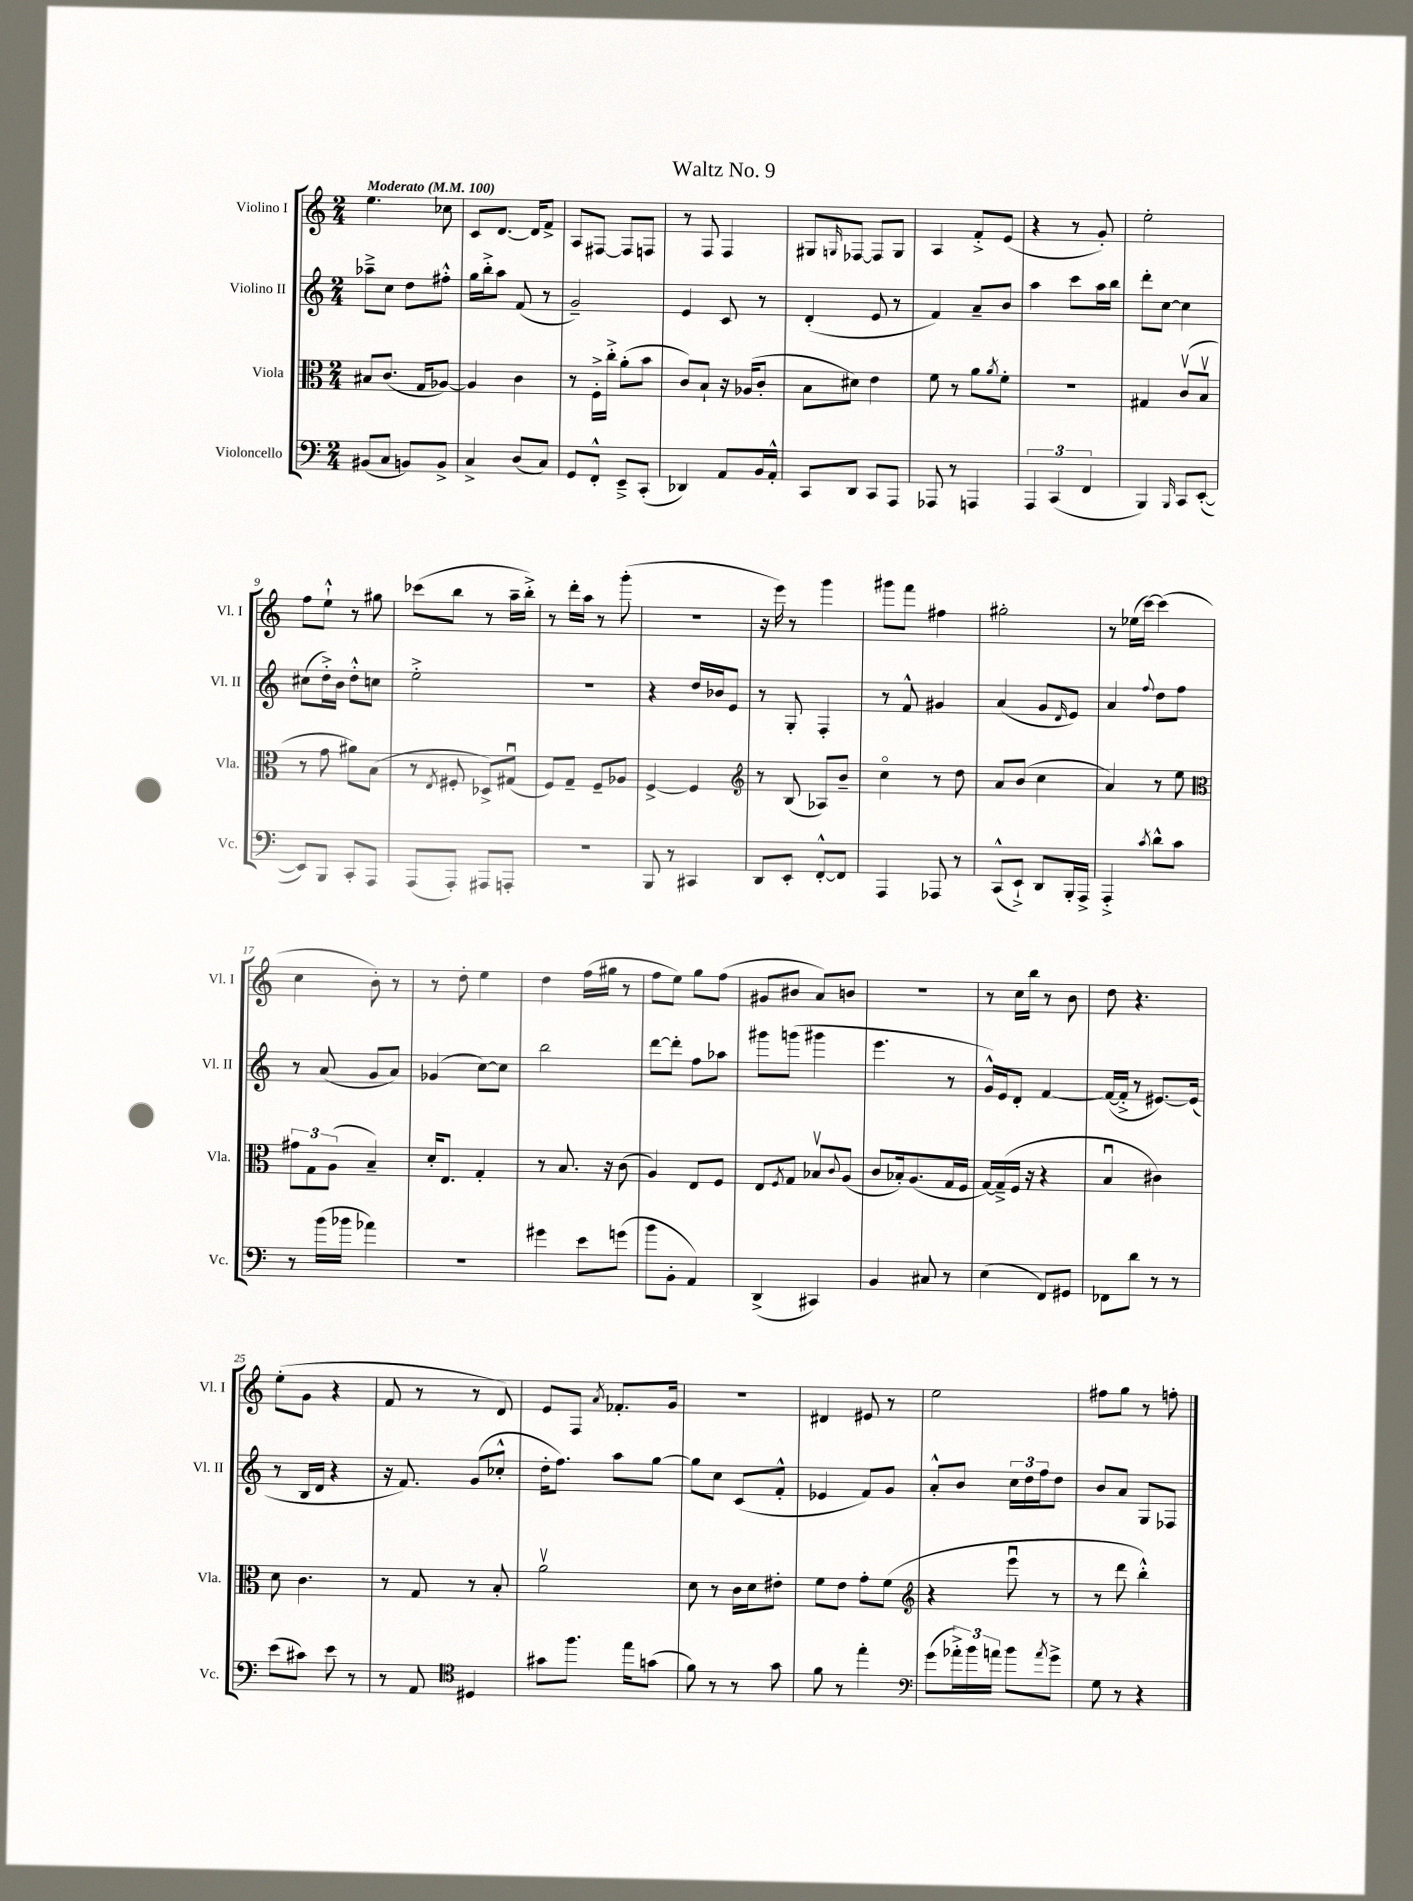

**kern	**kern	**kern	**kern
*staff4	*staff3	*staff2	*staff1
*clefF4	*clefC3	*clefG2	*clefG2
*k[]	*k[]	*k[]	*k[]
*M2/4	*M2/4	*M2/4	*M2/4
*MM100	*MM100	*MM100	*MM100
(8BB#	8B#	8aa-~^	4.ee
8C	(8.c	8cc	.
8BB)	.	8dd	.
.	16G	.	.
8BB^	[8A-)	8ff#'^^	8cc-
=	=	=	=
4C^	4A-]	16gg	8c
.	.	16bb'^	.
.	.	8aa	[8.d
(8D	4c	(8f	.
.	.	.	16d]
8C)	.	8r	8f^
=	=	=	=
8GG	8r	2g~)	8A
8FF'^^	16F'^	.	[8F#
.	16cc'^	.	.
8EE~^	(8a'	.	8F#]
(8CC'	8b	.	8F
=	=	=	=
4DD-)	8c)	4e	8r
.	8B`	.	8F
8AA	16r	8c	4F
.	(16A-	.	.
16BB	8c'	8r	.
16AA'^^	.	.	.
=	=	=	=
8CC	8B	(4d'	8G#
.	.	.	16qqG
8DD	8d#)	.	[8F-
8CC	4e	8e	8F-]
8AAA	.	8r	8G
=	=	=	=
8AAA-	8f	4f)	4A
8r	8r	.	.
4AAA	8a	8a~	8f'^
.	8qa	.	.
.	8f'	8b	(8e
=	=	=	=
6AAA	2r	4aa	4r
(6CC	.	.	.
.	.	8ccc	8r
6FF	.	.	.
.	.	16aa	8g')
.	.	16bb	.
=	=	=	=
4BBB)	4G#	8ddd'	2ee'
.	.	[8cc	.
16qqBBB	.	.	.
8CC	(8cv	4cc]	.
([8EE'	8Bv	.	.
=	=	=	=
8EE])	8r	(8cc#	8ff
8BBB	8g	16dd'^)	8ee`^^
.	.	16b	.
8CC'	8a#)	8dd'^^	8r
8AAA	(8B	8cc	8gg#
=	=	=	=
(8AAA	8r	2ee'^	(8ccc-
.	8qE	.	.
8AAA')	8F#'	.	8bb
8AAA#	8D-^)	.	8r
8AAA'	(8G#u	.	16aa~
.	.	.	16bb'^)
=	=	=	=
2r	8F)	2r	8r
.	8G~	.	16ddd'
.	.	.	16aa
.	8F~	.	8r
.	8A-	.	(8ggg'
=	=	=	=
8BBB	[4F^	4r	2r
8r	.	.	.
4CC#	4F]	16dd	.
.	.	16b-	.
.	.	8e	.
=	=	=	=
*	*clefG2	*	*
8DD	8r	8r	16r
.	.	.	16eee)
8EE'	(8B	8G'	8r
[8FF'^^	8A-)	4F'	4ggg
8FF]	8b~	.	.
=	=	=	=
4AAA	4cco	8r	8ggg#
.	.	8f^^	8fff
8AAA-	8r	4g#	4ff#
8r	8dd	.	.
=	=	=	=
(8CC^^	8a	(4a	2gg#'
8EE`^)	(8b	.	.
8DD	4cc	8g	.
.	.	16qqd	.
16BBB'	.	8e)	.
16AAA^	.	.	.
=	=	=	=
4AAA'^	4a)	4a	8r
.	.	.	(16ee-
.	.	.	[16ccc)
8qc	.	8qqff	.
8d^^	8r	8dd	(4ccc]
8c	8ee	8ff	.
=	=	=	=
*	*clefC3	*	*
8r	12g#	8r	4cc
.	12G	.	.
(16b	.	(8a	.
.	(12A	.	.
16b-	.	.	.
4a-)	4B~)	8g	8b')
.	.	8a)	8r
=	=	=	=
2r	16d'	(4g-	8r
.	8.E	.	.
.	.	.	8dd'
.	4G'	[8cc)	4ee
.	.	8cc]	.
=	=	=	=
4g#	8r	2bb	4dd
.	8.B	.	.
8e	.	.	(16ff
.	16r	.	16gg#
(8g	(8c	.	8r
=	=	=	=
8b	4A)	[8ddd	8ff
8BB'	.	8ddd']	8ee)
4AA)	8E	8ff	8gg
.	8F	8aa-	(8ff
=	=	=	=
(4DD^	8E	8ggg#	8g#
.	8qF	.	.
.	8G	(8ggg	8b#
4CC#)	8B-v	4ggg#	8a)
.	8qqc	.	.
.	(8A	.	8b
=	=	=	=
4BB	8c	4.eee	2r
.	16B-')	.	.
.	(8.A	.	.
8C#	.	.	.
8r	16G	8r	.
.	16F	.	.
=	=	=	=
(4E	[16G)	16g^^)	8r
.	(16G~^]	16e	.
.	16F	8d'	16cc
.	16r	.	16bb
8FF)	4r	[4f	8r
8GG#	.	.	8b
=	=	=	=
8FF-	4Bu	(16f_	8dd
.	.	16f'^]	.
8d	.	8r	4.r
8r	4c#)	[8.e#)	.
8r	.	.	.
.	.	(16e#]	.
=	=	=	=
(8e	8d	8r	(8ee'
8c#)	4.c	16B	8g
.	.	16d	.
8e	.	4r	4r
8r	.	.	.
=	=	=	=
8r	8r	16r	8f
.	.	8.f)	.
8AA	8G	.	8r
*clefC4	*	*	*
4D#	8r	(8g	8r
.	8B'	8cc-'^^	8d)
=	=	=	=
8g#	2av	16dd'	8e
.	.	8.ff)	.
8.ff	.	.	8F
.	.	.	8qa
.	.	8aa	8.f-'
16ee	.	.	.
(8g	.	[8gg	.
.	.	.	16g
=	=	=	=
8f)	8d	8gg]	2r
8r	8r	8cc	.
8r	16c	(8c	.
.	16d	.	.
8g	8e#'	8f'^^	.
=	=	=	=
8f	8f	4e-	4d#
8r	8e	.	.
4ee'	8g'	8f)	8e#
.	(8f	8g	8r
=	=	=	=
*clefF4	*clefG2	*	*
(8g	4r	8a'^^	2ee
24a-'^)	.	8b	.
24b	.	.	.
24a	.	.	.
8b	8eeeu	24cc	.
.	.	24dd	.
.	.	24ff	.
8qa	.	.	.
8g^	8r	8dd	.
=	=	=	=
8G	8r	8b	8ff#
8r	8ddd	8a	8gg
4r	4bb'^^)	8G	8r
.	.	8F-	8ff'
==	==	==	==
*-	*-	*-	*-
